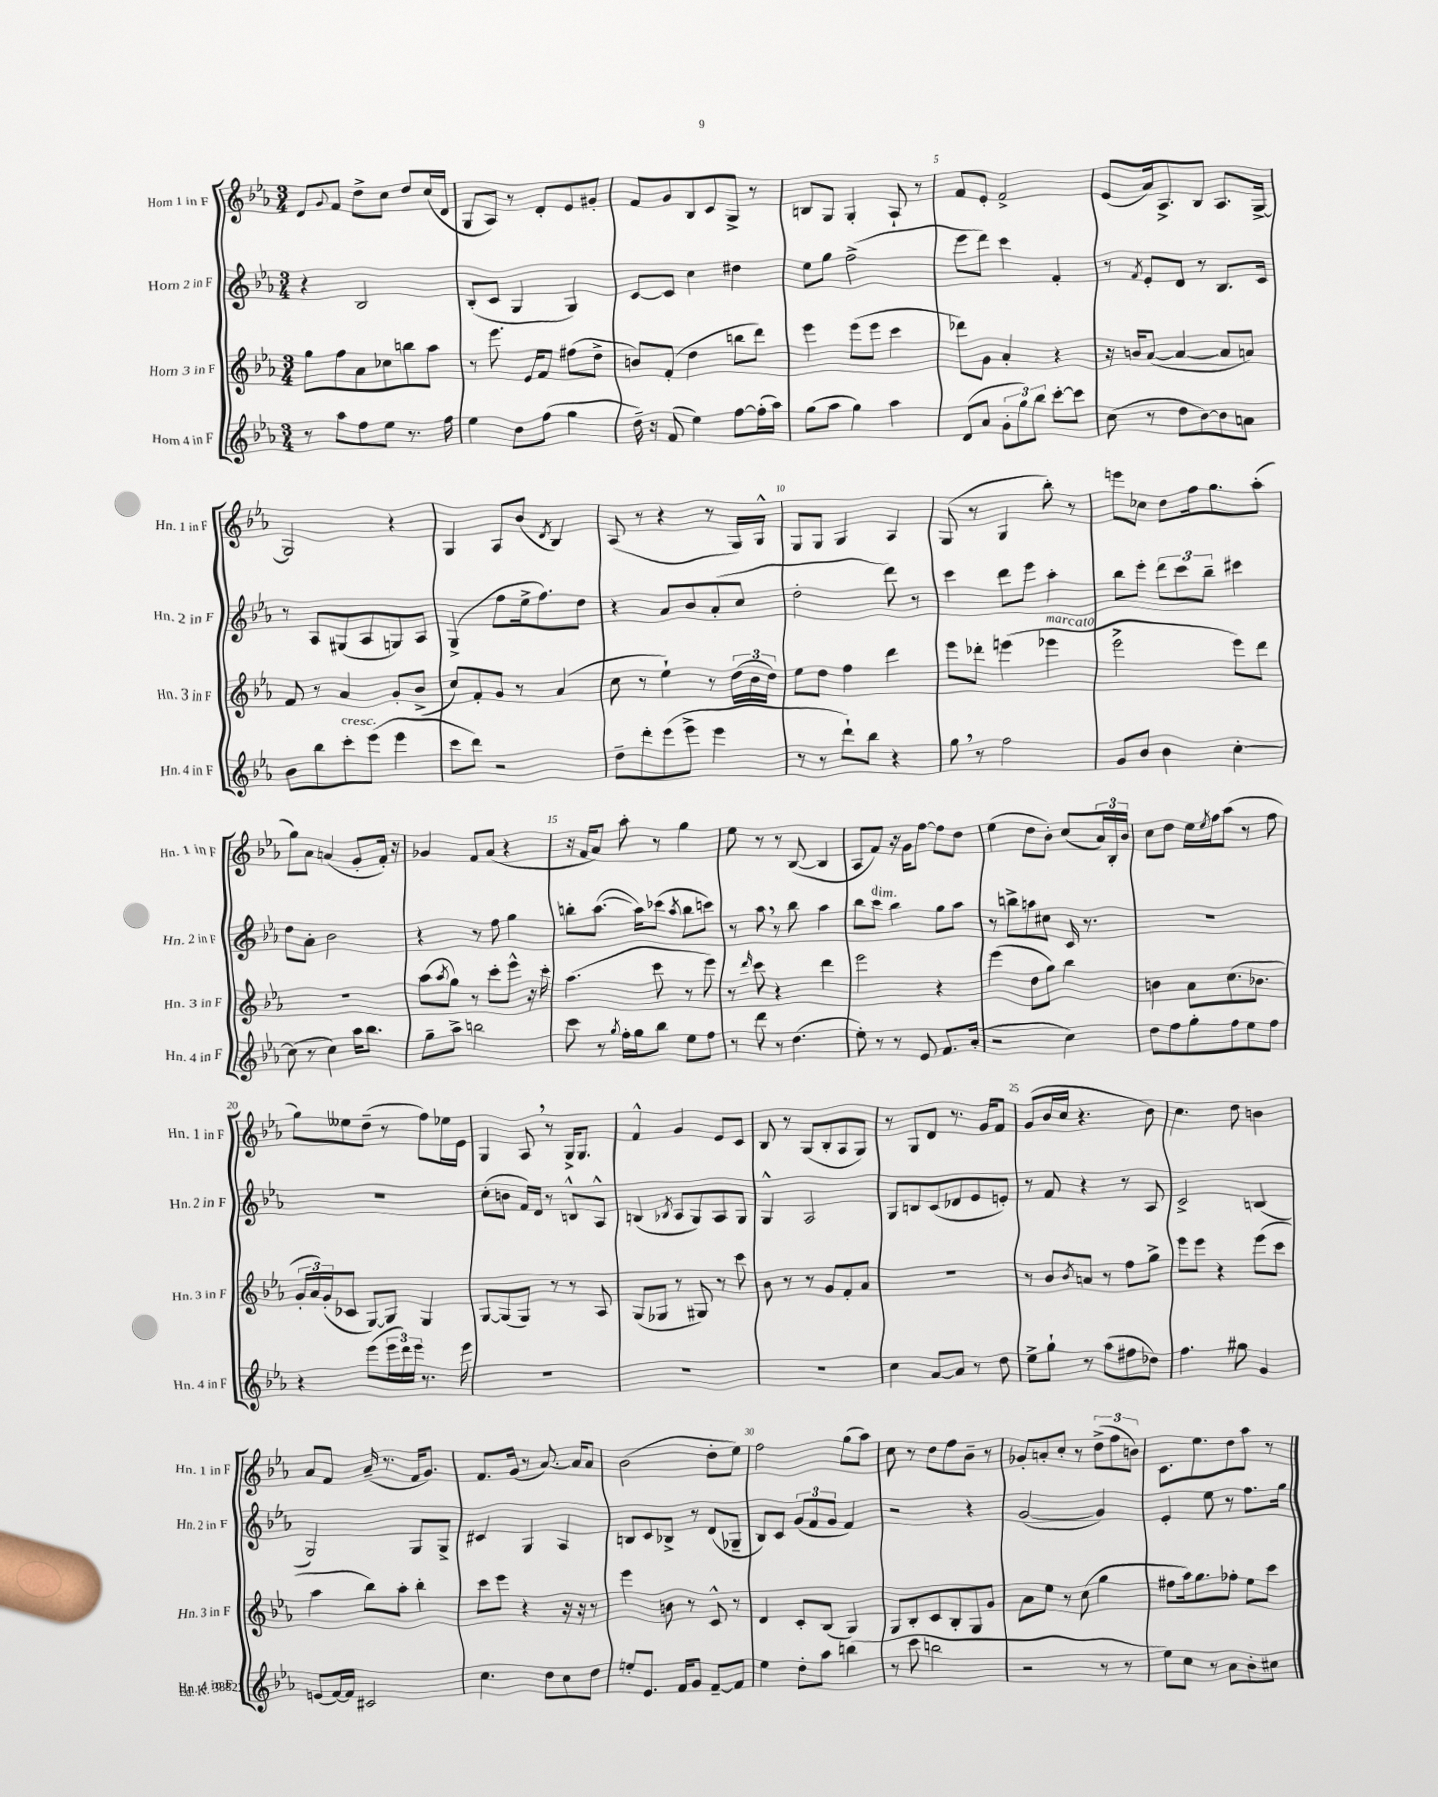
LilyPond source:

<<
\new StaffGroup <<
\new Staff = "s0" \with { instrumentName = "Horn 1 in F" shortInstrumentName = "Hn. 1 in F" } {
    \clef treble \key ees \major \numericTimeSignature \time 3/4
    d'8 \appoggiatura { g'8 } f'8 d''8-> c''8 d''8 c''16( d'16 |
    g8 aes8) r8 d'8-. ees'8 gis'8-. |
    f'8 g'8 bes8 c'8 g8-> r8 |
    b8 g8 g4-. aes8-! r8 |
    f'8 ees'8-. f'2-> |
    ees'8( aes'16) aes8.-> bes8 aes8. g16~-> |
    g2 r4 |
    g4 aes8 bes'8( \acciaccatura { d'8 } bes4) |
    aes8( r8 r4 r8 g16) g16-^ |
    g8 g8 g4 aes4 |
    g8( r8 g4 bes''8-.) r8 |
    e'''8 ces''8 d''8 f''16 g''8. aes''8-.( |
    g''8) aes'8 a'4( g'8-. f'16-.) r16 |
    ges'4 f'8 aes'8( r4 |
    r16 f'16 aes'8) aes''8-. r8 g''4 |
    ees''8 r8 r8 bes8~( bes4 |
    aes8 f'8) r16 g'16 f''8~ f''8 d''8 |
    ees''4( d''8 bes'8-.) c''8( \tuplet 3/2 { aes'16) bes16-. bes'16 } |
    c''8 d''8 ees''16 \acciaccatura { ees''8 } f''16 aes''8( r8 f''8 |
    g''8) eeses''8 d''8--( r8 f''8) ees''16 ees'16 |
    g4 aes8 \breathe r8 g16-> g8. |
    f'4-^ g'4 ees'8 c'8 |
    bes8 r8 g8( bes8-. aes8 g8) |
    r8 g8 d'8 r8. g'16 f'8 |
    g'8( bes'16 c''16 r4. bes'8) |
    c''4. d''8 b'4 |
    aes'8 f'8 aes'16--( r8. f'16 g'8.) |
    f'8. g'16( r8 aes'8.~) aes'16 aes'8 |
    bes'2( d''8-. ees''8) |
    f''2 g''8( aes''8) |
    c''8 r8 d''8 f''8 bes'8-- r8 |
    ges'8-. a'8-. c''8-. r8 \tuplet 3/2 { d''8->( f''8 b'8) } |
    c'8. ees''8. d''8 aes''8 r8 \bar "|." |
}
\new Staff = "s1" \with { instrumentName = "Horn 2 in F" shortInstrumentName = "Hn. 2 in F" } {
    \clef treble \key ees \major \numericTimeSignature \time 3/4
    r4 bes2 |
    bes8-.( c'8 g4 g4) |
    c'8~ c'8 c''4 dis''4 |
    ees''8 g''8 f''2->( |
    ees'''8 d'''8) c'''4 f'4-. |
    r8 \acciaccatura { f'8 } ees'8-. d'8 r8 bes8. c'16 |
    r8 aes8 gis8( aes8 g8) aes8 |
    g4->( f''8 ees''16-> f''8.) d''8 |
    r4 aes'8 bes'8 aes'8-.( c''8 |
    d''2-. d'''8) r8 |
    c'''4 d'''8 ees'''8 aes''4-. |
    bes''8 ees'''8-. \tuplet 3/2 { d'''8 c'''8 bes''8-- } cis'''4 |
    d''8 aes'8-. bes'2 |
    r4 r8 f''8 g''4 |
    b''8-. aes''8.~( aes''16) ces'''8( \acciaccatura { aes''8 } b''8 c'''8) |
    r8 aes''8 \breathe r8 bes''8 aes''4 |
    bes''8 c'''8^\markup { \italic "dim." } bes''4 g''8 aes''8 |
    r8 b''8-> a''8 cis''8 c'16 r8. |
    R2. |
    R2. |
    c''8-.( b'8 f'16) d'16 r8 b8-^ aes8-^ |
    b4( \acciaccatura { bes8 } aes8 g8) aes8 g8 |
    g4-^ aes2 |
    g8 b8 c'8( des'8 ees'8 e'8-.) |
    r8 f'8 r4 r8 aes8 |
    c'2-> b4( |
    g2) g8 g8-> |
    cis'4 g4 aes4 |
    b8 c'8 bes8-> r8 d'8( ges8-- |
    bes8) c'8 \tuplet 3/2 { g'8( f'8 g'8 } f'4) |
    r2 r4 |
    g'2~( g'4) |
    ees'4-. ees''8 r8 f''8. g''16 \bar "|." |
}
\new Staff = "s2" \with { instrumentName = "Horn 3 in F" shortInstrumentName = "Hn. 3 in F" } {
    \clef treble \key ees \major \numericTimeSignature \time 3/4
    g''8 f''8 aes'8 ces''8 b''8 aes''8 |
    r8 ees'''8. ees'16 f'8 fis''8( d''8-> |
    b'8) f'8-.( d''4 b''8 d'''8) |
    ees'''4 ees'''8( ees'''8 c'''4 |
    des'''8) g'8 aes'4-. r4 |
    r16 b'16 aes'8~( aes'4~ aes'8 a'8) |
    f'8 r8 aes'4 g'8-. bes'8->( |
    c''8) f'8-. g'8 r8 aes'4( |
    c''8 r8 ees''4-!) r8 \tuplet 3/2 { d''16( bes'16 d''16) } |
    ees''8 d''8 f''4 d'''4 |
    ees'''8 des'''8-. e'''4( ees'''4^\markup { \italic "marcato" } |
    ees'''2-> ees'''8) d'''8 |
    R2. |
    aes''8( \acciaccatura { aes''8 } g''8) r8 c'''8-. ees'''8-^ r16 c'''16-. |
    aes''4.( c'''8 r8 ees'''8) |
    r8 \grace { d'''16 } c'''8 r4 d'''4 |
    ees'''2 r4 |
    ees'''4( d''8 g''8) bes''4 |
    b'4 aes'8 c''8.( bes'8. |
    \tuplet 3/2 { g'16-. aes'16) g'16-.( } ces'8 g8~) g8 g4 |
    g8~ g8( g8) r8 r8 aes8 |
    g8( ges8 r8 gis8) r8 c'''8 |
    bes'8 r8 r8 g'8 f'8-. aes'8 |
    R2. |
    r8 bes'8 \acciaccatura { bes'8 } a'8 r8 f''8 g''8-> |
    ees'''8 ees'''8 r4 ees'''8( c'''8 |
    aes''4 bes''8) aes''8-. bes''4-. |
    c'''8 ees'''8 r4 r16 r16 r8 |
    ees'''4 b'8 r8 c'8-^ r8 |
    d'4 c'8-. bes8( g4) |
    g8 bes8-. c'8 bes8-. g8 g'8 |
    aes'8 ees''8 r8 c''8( g''4 |
    fis''8 aes''16) g''8. fes''8-. ees''8 c'''8 \bar "|." |
}
\new Staff = "s3" \with { instrumentName = "Horn 4 in F" shortInstrumentName = "Hn. 4 in F" } {
    \clef treble \key ees \major \numericTimeSignature \time 3/4
    r8 aes''8 f''8 ees''8 r8. f''16 |
    ees''4 d''8 f''8( g''4 |
    d''16--) r16 f'8( ees''4) f''8~ f''16-.( aes''16) |
    g''8( aes''8 g''4) aes''4 |
    d'8( aes'8 \tuplet 3/2 { g'8-. g''8) bes''8 } c'''8~-. c'''8 |
    c''8( r8 d''8 bes'8~) bes'8 a'8 |
    bes'8 bes''8 c'''8-.^\markup { \italic "cresc." } ees'''8( ees'''4 |
    c'''8 d'''8) r2 |
    d''8-- d'''8-. ees'''8( ees'''8-> ees'''4 |
    r8 r8 d'''8-!) bes''8 r4 |
    g''8 \breathe r8 f''2 |
    g'8 bes'8 bes'4 c''4~-. |
    c''8( r8 c''4) aes''16 bes''8. |
    g''8-- aes''8-> b''2 |
    c'''8 r8 \acciaccatura { g''8 } f''16-. g''16 bes''8 ees''8 f''8 |
    r8 d'''8 r8 d''4.( |
    ees''8-.) r8 r8 ees'8 f'8. aes'16-.( |
    r2 c''4) |
    d''8 f''8 g''8-. f''8 ees''8 f''8 |
    r4 ees'''8( \tuplet 3/2 { ees'''16 d'''16) ees'''16 } r8. ees'''16 |
    R2. |
    R2. |
    R2. |
    c''4 aes'8~ aes'8 r8 d''8 |
    ees''8-> g''8-! r8 aes''8( fis''8 des''8) |
    f''4. gis''8 g'4 |
    e'8( f'16~) f'16 cis'2 |
    c''4. d''8 c''8 d''8 |
    e''8-. ees'8. f'16 g'8 f'8~-- f'8 |
    ees''4 d''8-. aes''8 b''4( |
    r8 c'''8 b''2 |
    r2 r8 r8 |
    ees''8) c''8 r8 aes'8 bes'8-. cis''8 \bar "|." |
}
>>
>>
\layout { \context { \Score \override BarNumber.break-visibility = ##(#f #t #t) barNumberVisibility = #(every-nth-bar-number-visible 5) } }
